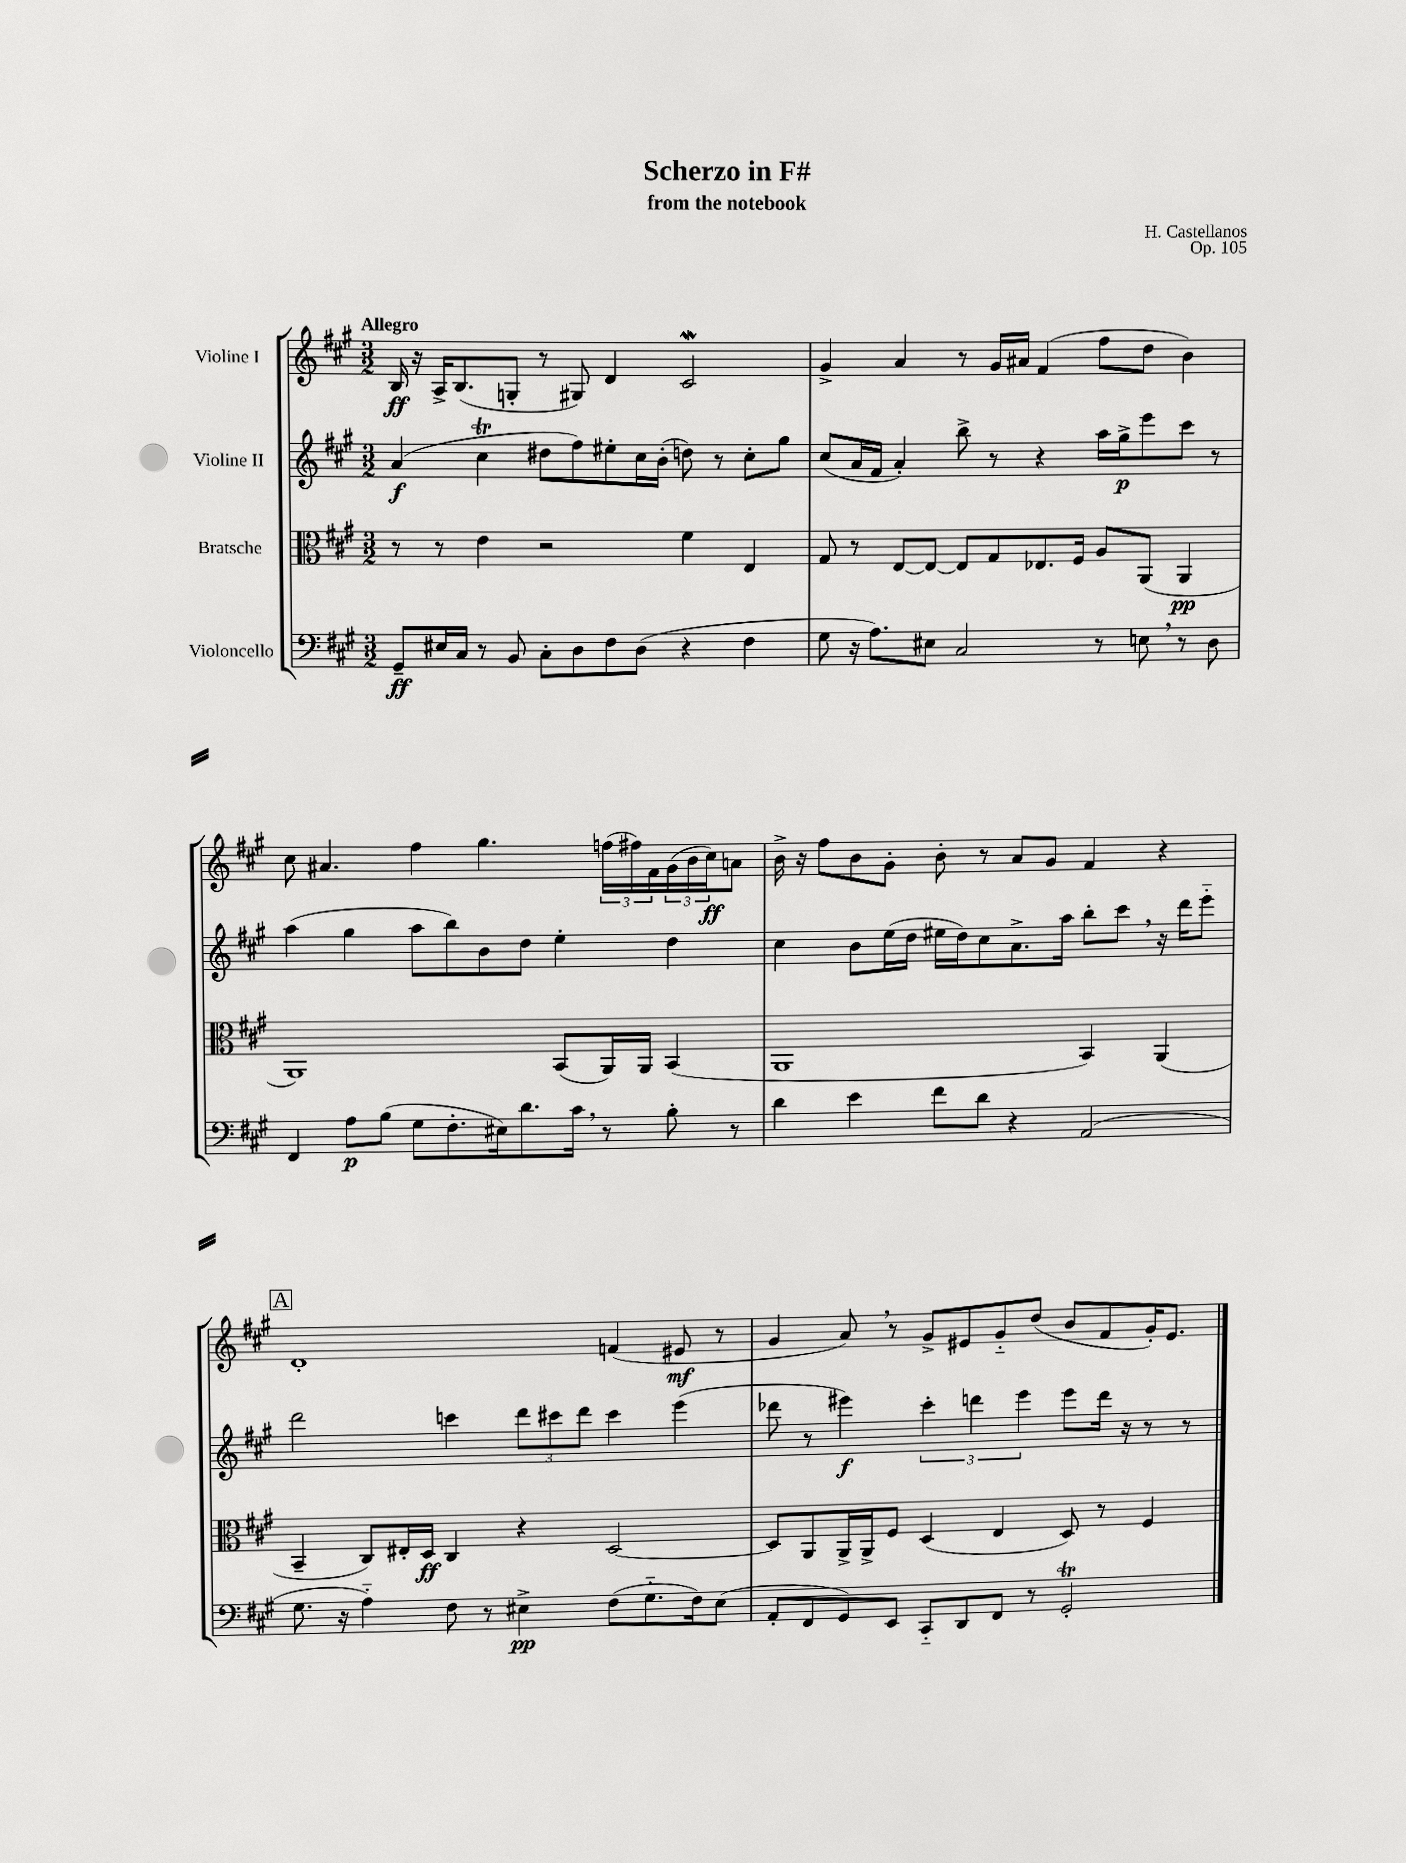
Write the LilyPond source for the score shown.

\header { title = "Scherzo in F#" composer = "H. Castellanos" subtitle = "from the notebook" opus = "Op. 105" }
<<
\new StaffGroup <<
\new Staff = "s0" \with { instrumentName = "Violine I" } {
    \clef treble \key a \major \numericTimeSignature \time 3/2 \tempo "Allegro"
    b16\ff r16 a16-> b8.( g8-. r8 gis8) d'4 cis'2\mordent |
    gis'4-> a'4 r8 gis'16 ais'16 fis'4( fis''8 d''8 b'4) |
    cis''8 ais'4. fis''4 gis''4. \tuplet 3/2 { f''16( fis''16) fis'16 } \tuplet 3/2 { gis'16( b'16 cis''16\ff) } a'8 |
    b'16-> r16 fis''8 b'8 gis'8-. b'8-. r8 a'8 gis'8 fis'4 r4 |
    \mark \markup { \box "A" } d'1-. f'4( eis'8\mf r8 |
    gis'4 a'8) \breathe r8 gis'8-> eis'8 gis'8-_ d''8( b'8 fis'8 gis'16-.) eis'8. \bar "|." |
}
\new Staff = "s1" \with { instrumentName = "Violine II" } {
    \clef treble \key a \major \numericTimeSignature \time 3/2
    a'4\f( cis''4\trill dis''8 fis''8) eis''8-. cis''16 b'16-.( d''8) r8 cis''8-. gis''8 |
    cis''8( a'16 fis'16 a'4-.) b''8-> r8 r4 a''16 gis''16->\p e'''8 cis'''8 r8 |
    a''4( gis''4 a''8 b''8) b'8 d''8 e''4-. d''4 |
    cis''4 b'8 e''16( d''16 eis''16 d''16) cis''8 a'8.-> a''16 b''8-. cis'''8 \breathe r16 d'''16 e'''8-_ |
    \mark \markup { \box "A" } d'''2 c'''4 \tuplet 3/2 { d'''8 cis'''8 d'''8 } cis'''4 e'''4( |
    des'''8 r8 eis'''4\f) \tuplet 3/2 { cis'''4-. d'''4 eis'''4 } eis'''8 d'''16 r16 r8 r8 \bar "|." |
}
\new Staff = "s2" \with { instrumentName = "Bratsche" } {
    \clef alto \key a \major \numericTimeSignature \time 3/2
    r8 r8 e'4 r2 fis'4 e4 |
    gis8 r8 e8~ e8~ e8 gis8 ees8. fis16 a8 a,8( a,4\pp |
    a,1) b,8( a,16) a,16 b,4( |
    a,1 b,4) a,4( |
    \mark \markup { \box "A" } b,4-- cis8) eis16-. d16\ff cis4 r4 d2~ |
    d8 a,8 a,16-> a,16-> fis8 d4( e4 d8) r8 fis4 \bar "|." |
}
\new Staff = "s3" \with { instrumentName = "Violoncello" } {
    \clef bass \key a \major \numericTimeSignature \time 3/2
    gis,8--\ff eis16 cis16 r8 b,8 cis8-. d8 fis8 d8( r4 fis4 |
    gis8 r16 a8.) eis8 cis2 r8 e8 \breathe r8 d8 |
    fis,4 a8\p b8( gis8 fis8.-. eis16) d'8. cis'16 \breathe r8 b8-. r8 |
    d'4 e'4 fis'8 d'8 r4 a,2( |
    \mark \markup { \box "A" } gis8. r16 a4-_) fis8 r8 eis4->\pp fis8( gis8.-_ fis16) eis8( |
    a,8-. fis,8 gis,8) e,8 cis,8-_ d,8 fis,8 r8 gis,2-.\trill \bar "|." |
}
>>
>>
\layout { \context { \Score \remove "Bar_number_engraver" } }
